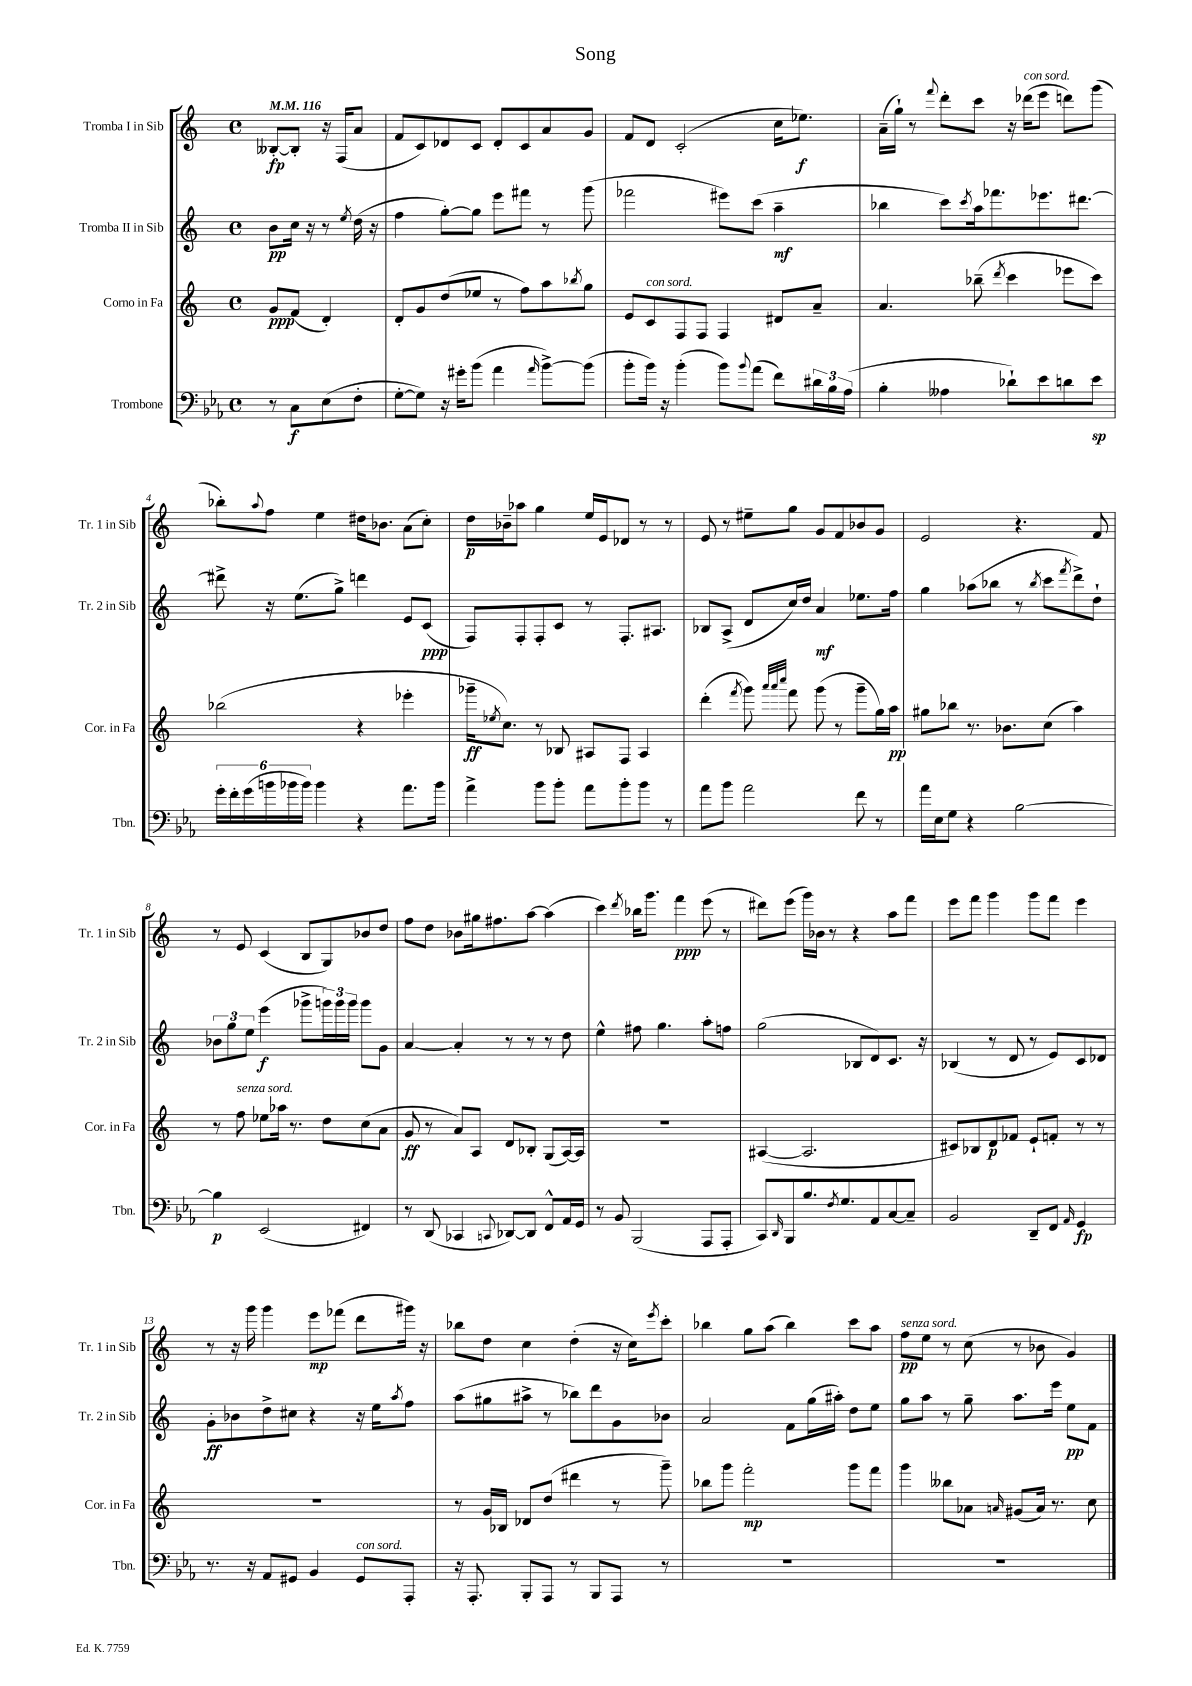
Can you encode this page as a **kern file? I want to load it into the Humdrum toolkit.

**kern	**dynam	**kern	**dynam	**kern	**dynam	**kern	**dynam
*part4	*part4	*part3	*part3	*part2	*part2	*part1	*part1
*staff4	*staff4	*staff3	*staff3	*staff2	*staff2	*staff1	*staff1
*I"Trombone	*	*I"Corno in Fa	*	*I"Tromba II in Sib	*	*I"Tromba I in Sib	*
*I'Tbn.	*	*I'Cor. in Fa	*	*I'Tr. 2 in Sib	*	*I'Tr. 1 in Sib	*
*clefF4	*	*clefG2	*	*clefG2	*	*clefG2	*
*k[b-e-a-]	*	*k[]	*	*k[]	*	*k[]	*
*M4/4	*	*M4/4	*	*M4/4	*	*M4/4	*
*met(c)	*	*met(c)	*	*met(c)	*	*met(c)	*
*MM116	*	*MM116	*	*MM116	*	*MM116	*
=	=	=	=	=	=	=	=
8r	.	8g/L	ppp	8b\L	pp	[8B--X'/L	fp
8C\L	f	(8f/J	.	16cc\Jk	.	8B--'/J]	.
.	.	.	.	16r	.	.	.
(8E-\	.	4d'/)	.	8r	.	16r	.
.	.	.	.	.	.	(16F/KL	.
.	.	.	.	8qee/	.	.	.
8F'\J	.	.	.	(16dd\	.	8a/J	.
.	.	.	.	16r	.	.	.
=1	=1	=1	=1	=1	=1	=1	=1
[8G'\L	.	8d'/L	.	4ff\	.	8f/L	.
8G\J])	.	8g/	.	.	.	8c/)	.
16r	.	(8dd/	.	[8gg'\L)	.	8d-X/	.
16g#X'\KL	.	.	.	.	.	.	.
(8b-\J	.	8ee-X/J	.	8gg\J]	.	8c/J	.
4a-\	.	8r	.	8eee\L	.	8d-'/L	.
.	.	8ff\L)	.	8fff#X\J	.	8c/	.
16qqa-/	.	.	.	.	.	.	.
[8b-^\L)	.	8aa\	.	8r	.	8a/	.
.	.	8qbb-X/	.	.	.	.	.
(8b-\J]	.	8gg\J	.	(8ggg\	.	8g/J	.
=2	=2	=2	=2	=2	=2	=2	=2
8b-'\L	.	8e/L	.	2fff-X\	.	8f/L	.
!	!	!LO:TX:a:i:t=con sord.	!	!	!	!	!
16b-\Jk)	.	8c/	.	.	.	8d/J	.
16r	.	.	.	.	.	.	.
(4b-'\	.	8F/	.	.	.	(2c'/	.
.	.	8F/J	.	.	.	.	.
8b-\L)	.	4F/	.	8eee#X\L)	.	.	.
8qqb-/	.	.	.	.	.	.	.
(8a-\J	.	.	.	(8ccc\J	.	.	.
8f\L)	.	8d#X/L	.	4aa~\	mf	16cc\KL	.
.	.	.	.	.	.	8.ee-X\J)	f
24d#X\L	.	8a~/J	.	.	.	.	.
24B-\	.	.	.	.	.	.	.
(24A-\JJ	.	.	.	.	.	.	.
=3	=3	=3	=3	=3	=3	=3	=3
4B-'\	.	4.a/	.	4bb-X\	.	(16a~\LL	.
.	.	.	.	.	.	16gg`\JJ)	.
.	.	.	.	.	.	8r	.
.	.	.	.	.	.	8qqfff/	.
4A--X\	.	.	.	8ccc\L)	.	8ddd'\L	.
.	.	.	.	8qccc/	.	.	.
.	.	(8bb-X~\	.	16aa\k	.	8ccc\J	.
.	.	.	.	8.fff-X\	.	.	.
.	.	8qddd/	.	.	.	.	.
8d-X`\L)	.	4ccc\	.	.	.	16r	.
!	!	!	!	!	!	!LO:TX:a:i:t=con sord.	!
.	.	.	.	.	.	(16ddd-X\KL	.
8e-\	.	.	.	8.eee-X\	.	8eee\J	.
8dn\	.	8eee-X\L	.	.	.	8dddn\L)	.
.	.	.	.	[8.ddd#X\J	.	.	.
8e-\J	sp	8ccc\J)	.	.	.	(8ggg\J	.
!!LO:LB:g=z
=4	=4	=4	=4	=4	=4	=4	=4
24g'\LL	.	(2bb-X\	.	8ddd#X^\]	.	8bb-X'\L)	.
24f'\	.	.	.	.	.	.	.
(24g\	.	.	.	.	.	.	.
.	.	.	.	.	.	8qqaa/	.
24bn\	.	.	.	16r	.	8ff\J	.
24b-X\	.	.	.	.	.	.	.
.	.	.	.	(8.ee\L	.	.	.
24b-\JJ)	.	.	.	.	.	.	.
4b-\	.	.	.	.	.	4ee\	.
.	.	.	.	8gg^\J)	.	.	.
4r	.	4r	.	4dddn\	.	16dd#X\KL	.
.	.	.	.	.	.	8.b-X\J	.
8.a-\L	.	4eee-X'\	.	8e/L	.	(8a\L	.
.	.	.	.	(8c/J	ppp	8cc'\J)	.
16b-\Jk	.	.	.	.	.	.	.
=5	=5	=5	=5	=5	=5	=5	=5
4a-^\	.	16ggg-X~\KL	ff	8F/L)	.	16dd\LL	p
.	.	8qee-X/	.	.	.	.	.
.	.	8.cc\J)	.	.	.	16b-X~\J	.
.	.	.	.	8F'/	.	8aa-X\J	.
8b-\L	.	8r	.	8F'/	.	4gg\	.
8b-'\J	.	8B-X/	.	8c/J	.	.	.
8a-\L	.	8A#X/L	.	8r	.	16ee/LL	.
.	.	.	.	.	.	16e/J	.
8b-'\	.	8F/J	.	8.F'/L	.	8d-X/J	.
8b-\J	.	4A#/	.	.	.	8r	.
.	.	.	.	8.A#X/J	.	.	.
8r	.	.	.	.	.	8r	.
=6	=6	=6	=6	=6	=6	=6	=6
8a-\L	.	(4ddd'\	.	8B-X/L	.	8e/	.
8b-\J	.	.	.	(8A^/J	.	8r	.
.	.	8qfff/	.	.	.	.	.
2a-\	.	8ggg\)	.	8d/L	.	8ee#X~\L	.
.	.	32qqaaa/LLL	.	.	.	.	.
.	.	32qqaaa/	.	.	.	.	.
.	.	32qqcccc/JJJ	.	.	.	.	.
.	.	8fff\	.	16cc/L)	.	8gg\J	.
.	.	.	.	16dd/JJ	.	.	.
.	.	(8ggg\	.	4a/	mf	8g/L	.
.	.	8r	.	.	.	8f/	.
8f\	.	8ggg~\L	.	8.ee-X\L	.	8b-X/	.
8r	.	16gg\L)	.	.	.	8g/J	.
.	.	16aa\JJ	pp	16ff\Jk	.	.	.
=7	=7	=7	=7	=7	=7	=7	=7
16a-\LL	.	8gg#X\L	.	4gg\	.	2e/	.
16E-\J	.	.	.	.	.	.	.
8G\J	.	8bb-X\J	.	.	.	.	.
4r	.	8.r	.	(8aa-X\L	.	.	.
.	.	.	.	8bb-X\J	.	.	.
.	.	8.b-X\L	.	.	.	.	.
[2B-\	.	.	.	8r	.	4.r	.
.	.	.	.	8qbb-/	.	.	.
.	.	(8cc\J	.	8ccc\L	.	.	.
.	.	.	.	8qfff/	.	.	.
.	.	4aa\)	.	8ddd^\)	.	.	.
.	.	.	.	8dd`\J	.	8f/	.
!!LO:LB:g=z
=8	=8	=8	=8	=8	=8	=8	=8
4B-\]	p	8r	.	12b-X\L	.	8r	.
.	.	.	.	12gg\	.	.	.
!	!	!LO:TX:a:i:t=senza sord.	!	!	!	!	!
.	.	8ff\	.	.	.	8e/	.
.	.	.	.	12ee\J	.	.	.
(2EE-/	.	8ee-X\L	.	(4eee\	f	(4c/	.
.	.	16aa-X\Jk	.	.	.	.	.
.	.	8.r	.	.	.	.	.
.	.	.	.	8ggg-X^\L	.	8B/L	.
.	.	8dd\L	.	24gggn\L)	.	8G/)	.
.	.	.	.	24ggg\	.	.	.
.	.	.	.	24ggg\JJ	.	.	.
4FF#X/)	.	(8cc\	.	8ggg\L	.	8b-X/	.
.	.	8a\J	.	8g\J	.	8dd/J	.
=9	=9	=9	=9	=9	=9	=9	=9
8r	.	8g/	ff	[4a/	.	8ff\L	.
(8DD/	.	8r	.	.	.	8dd\J	.
4CC-X/	.	8a/L)	.	4a'/]	.	8b-X\L	.
.	.	8A/J	.	.	.	16gg#X\k	.
.	.	.	.	.	.	8.ff#X\	.
8qqCCn/	.	.	.	.	.	.	.
[8DD-X/L)	.	8d/L	.	8r	.	.	.
8DD-/J]	.	8B-X'/J	.	8r	.	[8aa\J	.
8FF^^/L	.	(8G/L	.	8r	.	(4aa\]	.
16AA-/L	.	[16A/L)	.	8dd\	.	.	.
16GG/JJ	.	16A/JJ]	.	.	.	.	.
=10	=10	=10	=10	=10	=10	=10	=10
8r	.	1r	.	4ee^^\	.	4ccc\)	.
8BB-/	.	.	.	.	.	.	.
.	.	.	.	.	.	8qddd/	.
(2BBB-/	.	.	.	8ff#X\	.	16bb-X\KL	.
.	.	.	.	.	.	8.ggg\J	.
.	.	.	.	4.gg\	.	.	.
.	.	.	.	.	.	4fff\	ppp
8AAA-/L	.	.	.	8aa'\L	.	(8eee\	.
8AAA-'/J	.	.	.	8ffn\J	.	8r	.
=11	=11	=11	=11	=11	=11	=11	=11
8CC/L)	.	([4A#X/	.	(2gg\	.	8ddd#X\L)	.
16qqDD/	.	.	.	.	.	.	.
8BBB-/	.	.	.	.	.	(8eee\J	.
8.B-/	.	2.A#/]	.	.	.	16ggg\LL)	.
.	.	.	.	.	.	16b-X\JJ	.
.	.	.	.	.	.	8r	.
8qF/	.	.	.	.	.	.	.
8.G/	.	.	.	.	.	.	.
.	.	.	.	8B-X/L	.	4r	.
8AA-/	.	.	.	8d/)	.	.	.
[8C/	.	.	.	8.c/J	.	8aa\L	.
8C~/J]	.	.	.	.	.	8fff\J	.
.	.	.	.	16r	.	.	.
=12	=12	=12	=12	=12	=12	=12	=12
2BB-/	.	8c#X/L)	.	(4B-X/	.	8eee\L	.
.	.	8B-X/	.	.	.	8fff\J	.
.	.	8d/	p	8r	.	4ggg\	.
.	.	8f-X/J	.	8d/	.	.	.
8DD~/L	.	8e`/L	.	8r	.	8ggg\L	.
8FF/J	.	8fn'/J	.	8e/L)	.	8fff\J	.
16qqAA-/	.	.	.	.	.	.	.
4GG/	fp	8r	.	8c/	.	4eee\	.
.	.	8r	.	8d-X/J	.	.	.
!!LO:LB:g=z
=13	=13	=13	=13	=13	=13	=13	=13
8.r	.	1r	.	8g'\L	ff	8r	.
.	.	.	.	8b-X\	.	16r	.
16r	.	.	.	.	.	16ggg\	.
8AA-/L	.	.	.	8dd^\	.	4ggg\	.
8GG#X/J	.	.	.	8cc#X\J	.	.	.
4BB-/	.	.	.	4r	.	8eee\L	mp
.	.	.	.	.	.	(8fff-X\J	.
!LO:TX:a:i:t=con sord.	!	!	!	!	!	!	!
8GG#/L	.	.	.	16r	.	8ddd\L	.
.	.	.	.	16ee\KL	.	.	.
.	.	.	.	8qaa/	.	.	.
8AAA-'/J	.	.	.	8ff\J	.	16ggg#X\Jk)	.
.	.	.	.	.	.	16r	.
=14	=14	=14	=14	=14	=14	=14	=14
16r	.	8r	.	(8aa\L	.	8bb-X\L	.
8.AAA-'/	.	.	.	.	.	.	.
.	.	16g/LL	.	8gg#X\	.	8dd\J	.
.	.	16B-X/JJ	.	.	.	.	.
8BBB-'/L	.	8d-X/L	.	8aa#X^\J	.	4cc\	.
8AAA-/J	.	(8dd/J	.	8r	.	.	.
8r	.	4ddd#X\	.	8bb-X\L)	.	(4dd'\	.
8BBB-/L	.	.	.	8ddd\	.	.	.
8AAA-/J	.	8r	.	8g\	.	16r	.
.	.	.	.	.	.	16cc\KL)	.
.	.	.	.	.	.	8qeee/	.
8r	.	8ggg~\)	.	8b-X\J	.	8ccc'\J	.
=15	=15	=15	=15	=15	=15	=15	=15
1r	.	8bb-X\L	.	2a/	.	4bb-X\	.
.	.	8ggg\J	.	.	.	.	.
.	.	2fff'\	mp	.	.	8gg\L	.
.	.	.	.	.	.	(8aa\J	.
.	.	.	.	8f\L	.	4bb-\)	.
.	.	.	.	(16gg\L	.	.	.
.	.	.	.	16aa#X'\JJ)	.	.	.
.	.	8ggg\L	.	8dd\L	.	8ccc\L	.
.	.	8fff\J	.	8ee\J	.	8aa\J	.
=16	=16	=16	=16	=16	=16	=16	=16
!	!	!	!	!	!	!LO:TX:a:i:t=senza sord.	!
1r	.	4ggg\	.	8gg\L	.	8ff\L	pp
.	.	.	.	8aa\J	.	8ee\J	.
.	.	8bb--X\L	.	8r	.	8r	.
.	.	8a-X\J	.	8gg~\	.	(8cc\	.
.	.	16qqan/	.	.	.	.	.
.	.	(8g#X/L	.	8.aa\L	.	8r	.
.	.	16a/Jk)	.	.	.	8b-X\	.
.	.	8.r	.	16eee\Jk	.	.	.
.	.	.	.	8ee\L	pp	4g/)	.
.	.	8cc\	.	8f\J	.	.	.
==	==	==	==	==	==	==	==
*-	*-	*-	*-	*-	*-	*-	*-
